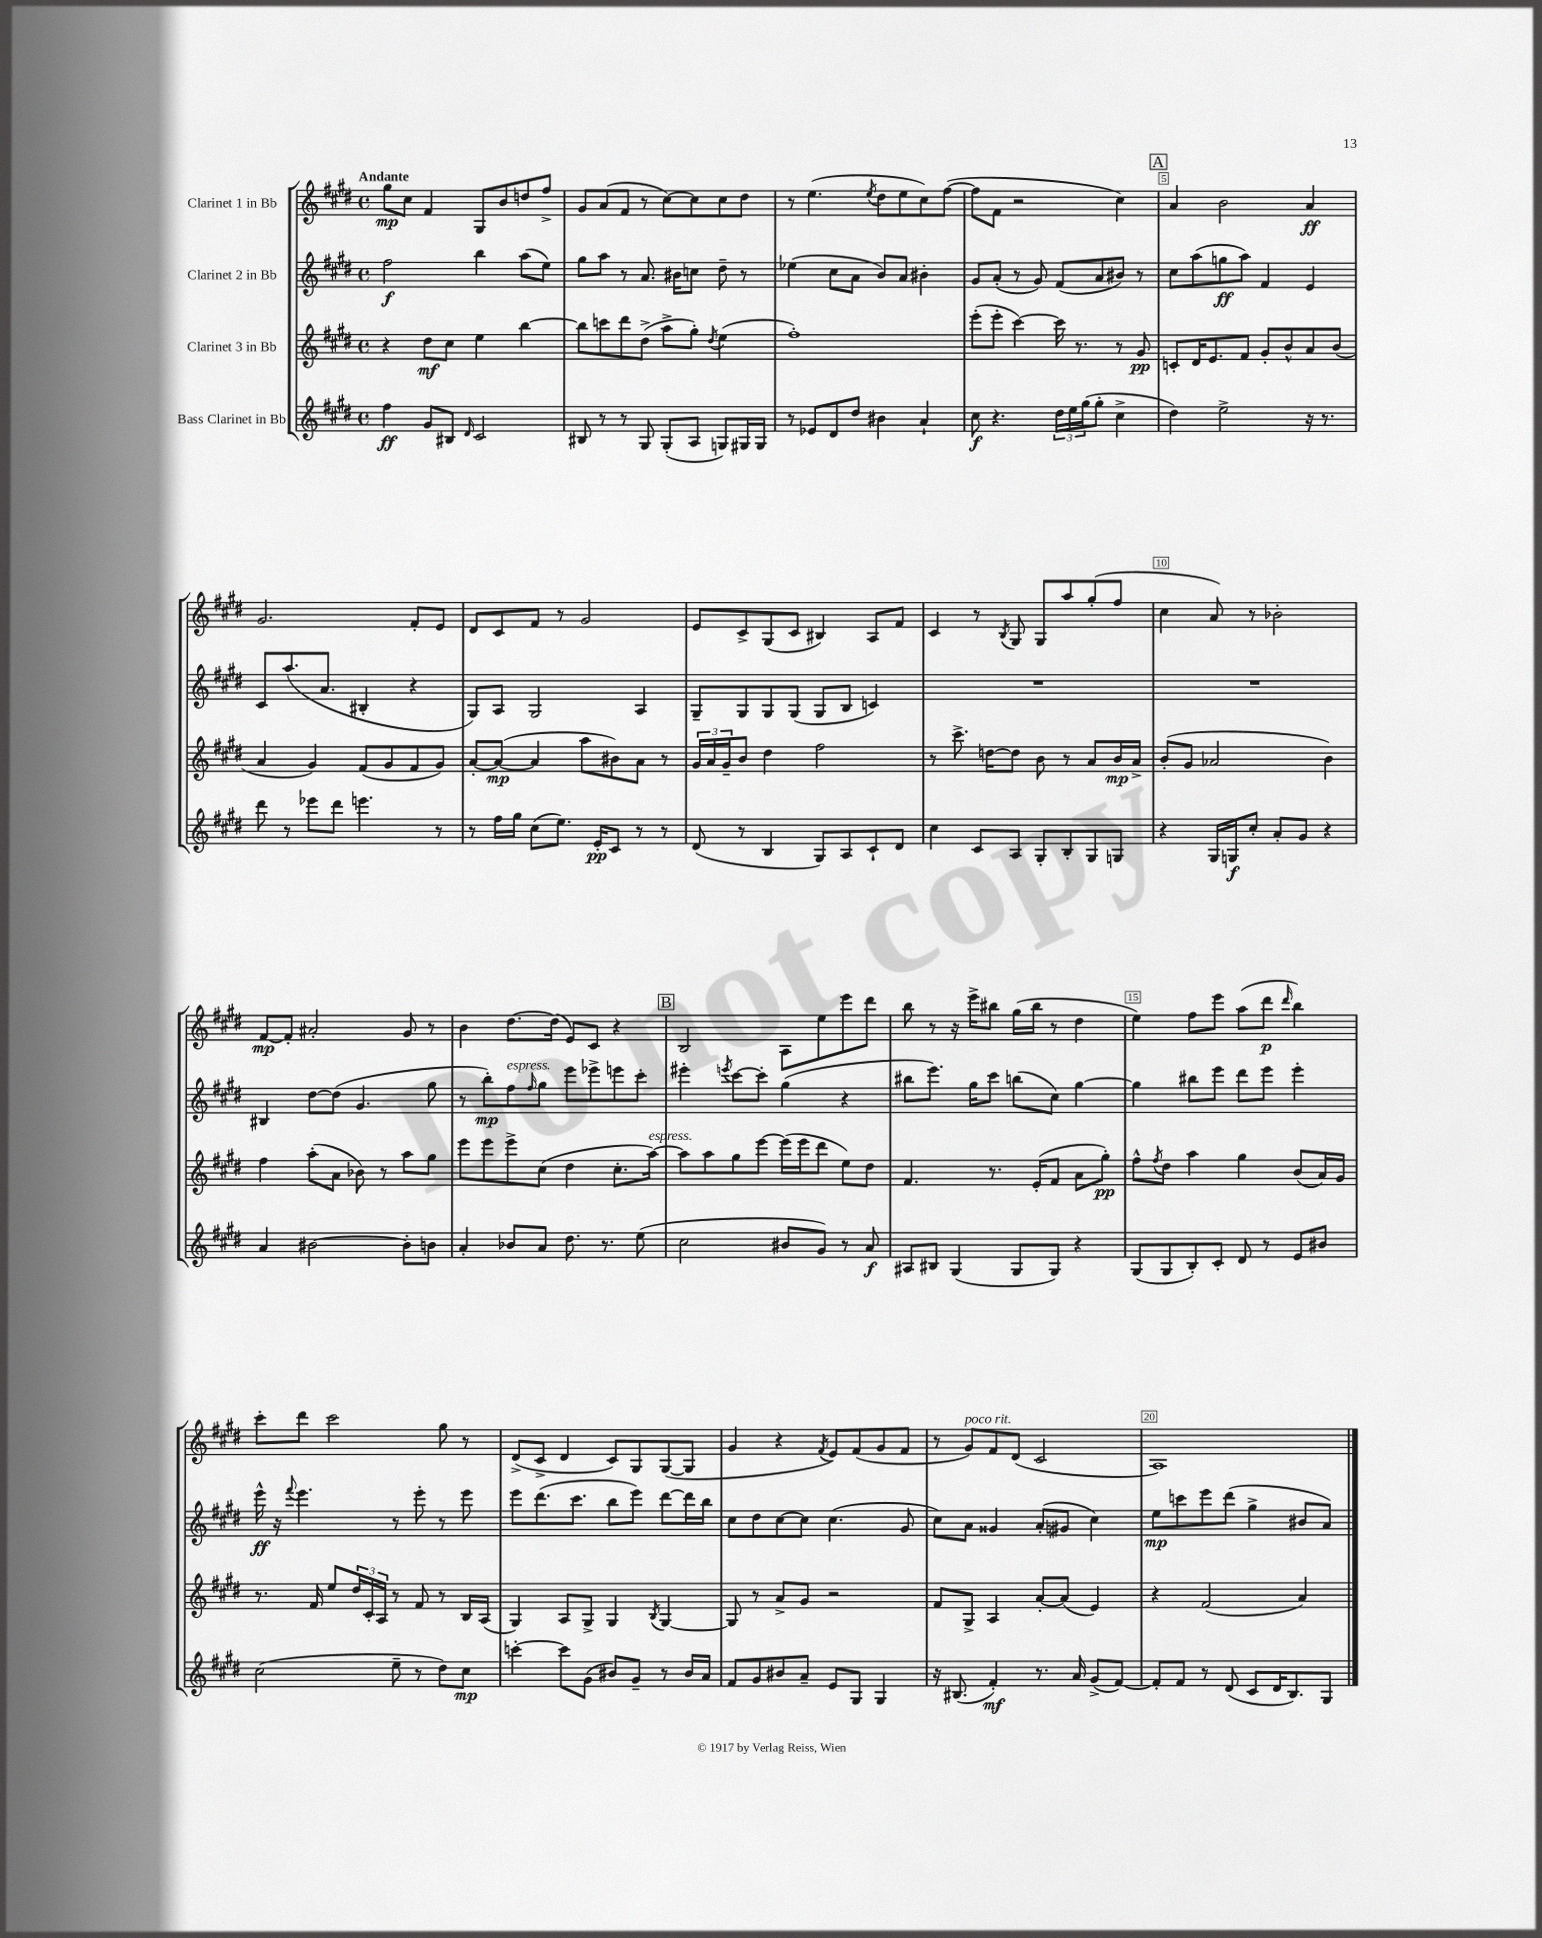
<<
\new StaffGroup <<
\new Staff = "s0" \with { instrumentName = "Clarinet 1 in Bb" } {
    \clef treble \key e \major \defaultTimeSignature \time 4/4 \tempo "Andante"
    gis''8\mp cis''8 fis'4 gis8 b'8 d''8 fis''8-> |
    gis'8 a'8( fis'8 r8 cis''8~) cis''8 cis''8 dis''8 |
    r8 e''4.( \acciaccatura { e''8 } dis''8 e''8 cis''8) fis''8~( |
    fis''8 fis'8 r2 cis''4) |
    \mark \markup { \box "A" } a'4 b'2 a'4\ff |
    gis'2. fis'8-. e'8 |
    dis'8 cis'8 fis'8 r8 gis'2 |
    e'8 cis'8-> gis8( cis'8 bis4) a8 fis'8 |
    cis'4 r8 \acciaccatura { b8 } gis8 gis8 a''8 gis''8-.( fis''8 |
    cis''4 a'8) r8 bes'2-. |
    fis'8~\mp fis'8-. ais'2-. gis'8 r8 |
    b'4 dis''8.~ dis''16( e'8) cis'8 r4 |
    \mark \markup { \box "B" } b2 a8 e''8 e'''8 dis'''8 |
    b''8 r8 r16 e'''16-> bis''8 gis''16( bis''16 r8 dis''4 |
    e''4) fis''8 e'''8 a''8( dis'''8\p \grace { dis'''16 } b''4) |
    cis'''8-. dis'''8 cis'''2 gis''8 r8 |
    dis'8->( cis'8-> dis'4 cis'8) gis8 gis8~( gis8 |
    gis'4 r4 \acciaccatura { fis'8 } e'8) fis'8( gis'8 fis'8 |
    r8 gis'8^\markup { \italic "poco rit." }) fis'8 dis'8( cis'2 |
    a1) \bar "|." |
}
\new Staff = "s1" \with { instrumentName = "Clarinet 2 in Bb" } {
    \clef treble \key e \major \defaultTimeSignature \time 4/4
    fis''2\f b''4 a''8( e''8) |
    gis''8 a''8 r8 a'8. bis'16 c''8 dis''8-- r8 |
    ees''4( cis''8 a'8 b'8) a'8 bis'4-. |
    gis'8 a'8-.( r8 gis'8) fis'8( a'8 bis'8) r8 |
    \mark \markup { \box "A" } cis''8 a''8( g''8\ff a''8) fis'4 e'4 |
    cis'8 a''8.( a'8. bis4-. r4 |
    gis8) a8 gis2 a4 |
    gis8-- gis8 gis8 gis8( gis8 b8 c'4) |
    R1 |
    R1 |
    bis4 dis''8~ dis''8( gis'4. gis''8 |
    r8 b''8-.\mp) fis''8^\markup { \italic "espress." } \grace { fis''16 } gis''8 e'''8 ees'''8-> e'''8 cis'''8-. |
    \mark \markup { \box "B" } eis'''4-. \acciaccatura { e'''8 } cis'''8~ cis'''8-. gis''4( r4 |
    bis''8 e'''8.) gis''16 cis'''8 b''8( cis''8) gis''4~ |
    gis''4 bis''8 e'''8 dis'''8 e'''8 e'''4-. |
    e'''16-^\ff r16 \appoggiatura { fis'''8 } e'''4. r8 e'''8-. r8 e'''8 |
    e'''8 dis'''8.( cis'''8. b''8 e'''8) dis'''8~ dis'''16 b''16 |
    cis''8 dis''8 cis''8~ cis''8 cis''4.( gis'8 |
    cis''8) a'8 gisis'4 a'8-.( gis'8 cis''4) |
    e''8\mp c'''8 e'''8 dis'''8( gis''4-> bis'8 a'8) \bar "|." |
}
\new Staff = "s2" \with { instrumentName = "Clarinet 3 in Bb" } {
    \clef treble \key e \major \defaultTimeSignature \time 4/4
    r4 dis''8\mf cis''8 e''4 b''4~ |
    b''8 c'''8 dis'''8 dis''8->( a''8-> gis''8-.) \acciaccatura { dis''8 } e''4( |
    fis''1-.) |
    e'''8-.( e'''8-. cis'''4~) cis'''16 r8. r8 gis'8\pp |
    \mark \markup { \box "A" } c'8-. dis'16 e'8. fis'8 gis'8-. b'8-^ a'8 b'8( |
    a'4 gis'4) fis'8( gis'8 fis'8 gis'8) |
    a'8~-. a'8~\mp( a'4 a''8 bis'8) a'8 r8 |
    \tuplet 3/2 { gis'16 a'16 gis'16-- } b'8 dis''4 fis''2 |
    r8 cis'''8.-> d''16~ d''8 b'8 r8 a'8 b'16\mp a'16-> |
    b'8-.( gis'8 aes'2 b'4) |
    fis''4 a''8-.( a'8 bes'8) r8 a''8 gis''8 |
    e'''8 e'''8 e'''8-> cis''8( dis''4 cis''8.-. a''16~^\markup { \italic "espress." }) |
    \mark \markup { \box "B" } a''8 a''8 gis''8 e'''8~ e'''16( e'''16 dis'''8 e''8) dis''8 |
    fis'4. r8. e'16-.( fis'8 a'8 gis''8-.\pp) |
    fis''8-^ \acciaccatura { fis''8 } dis''8 a''4 gis''4 b'8( a'16) gis'16 |
    r8. fis'16 e''8 \tuplet 3/2 { dis''16 cis'16-. a16 } r8 fis'8 r8 b16 a16( |
    gis4) a8 gis8-> gis4 \acciaccatura { b8 } gis4~ |
    gis8 r8 a'8-> gis'8 r2 |
    fis'8 gis8-> a4 a'8~-. a'8( e'4) |
    r4 fis'2( a'4) \bar "|." |
}
\new Staff = "s3" \with { instrumentName = "Bass Clarinet in Bb" } {
    \clef treble \key e \major \defaultTimeSignature \time 4/4
    fis''4\ff gis'8 bis8 \grace { dis'16 } cis'2 |
    bis8 r8 r8 gis8 gis8-.( a8 g8) gis16 gis16 |
    r8 ees'8 dis'8 dis''8 bis'4 a'4-! |
    cis''8\f r4. \tuplet 3/2 { dis''16 e''16 gis''16( } gis''8-. cis''4-> |
    \mark \markup { \box "A" } dis''4) e''2-> r16 r8. |
    dis'''8 r8 ees'''8 dis'''8 e'''4. r8 |
    r8 fis''16 gis''16 cis''8( e''8.) e'16-.\pp cis'8 r8 r8 |
    dis'8( r8 b4 gis8) a8 cis'8-! dis'8 |
    cis''4 cis'8 a8 gis8-. b8-. gis8 g8 |
    r4 gis16 g16\f cis''8-. a'8-. gis'8 r4 |
    a'4 bis'2~ bis'8-. b'8 |
    a'4-. bes'8 a'8 dis''8. r8. e''8( |
    \mark \markup { \box "B" } cis''2 bis'8 gis'8) r8 a'8\f |
    ais8 bis8 gis4( gis8 gis8) r4 |
    gis8( gis8 b8-.) cis'8-. dis'8 r8 e'8 bis'8 |
    cis''2( e''8-- r8 dis''8) cis''8\mp |
    c'''4~-. c'''8 gis'8( bis'8) gis'8-- r8 bis'16 a'16 |
    fis'8 gis'8 bis'8 a'8-- e'8 gis8 gis4 |
    r16 bis8.( fis'4-.\mf) r8. a'16 gis'8->( fis'8~) |
    fis'8-. fis'8 r8 dis'8( cis'8 dis'16 b8.) gis8 \bar "|." |
}
>>
>>
\layout { \context { \Score \override BarNumber.break-visibility = ##(#f #t #t) barNumberVisibility = #(every-nth-bar-number-visible 5) \override BarNumber.stencil = #(make-stencil-boxer 0.1 0.3 ly:text-interface::print) } }
